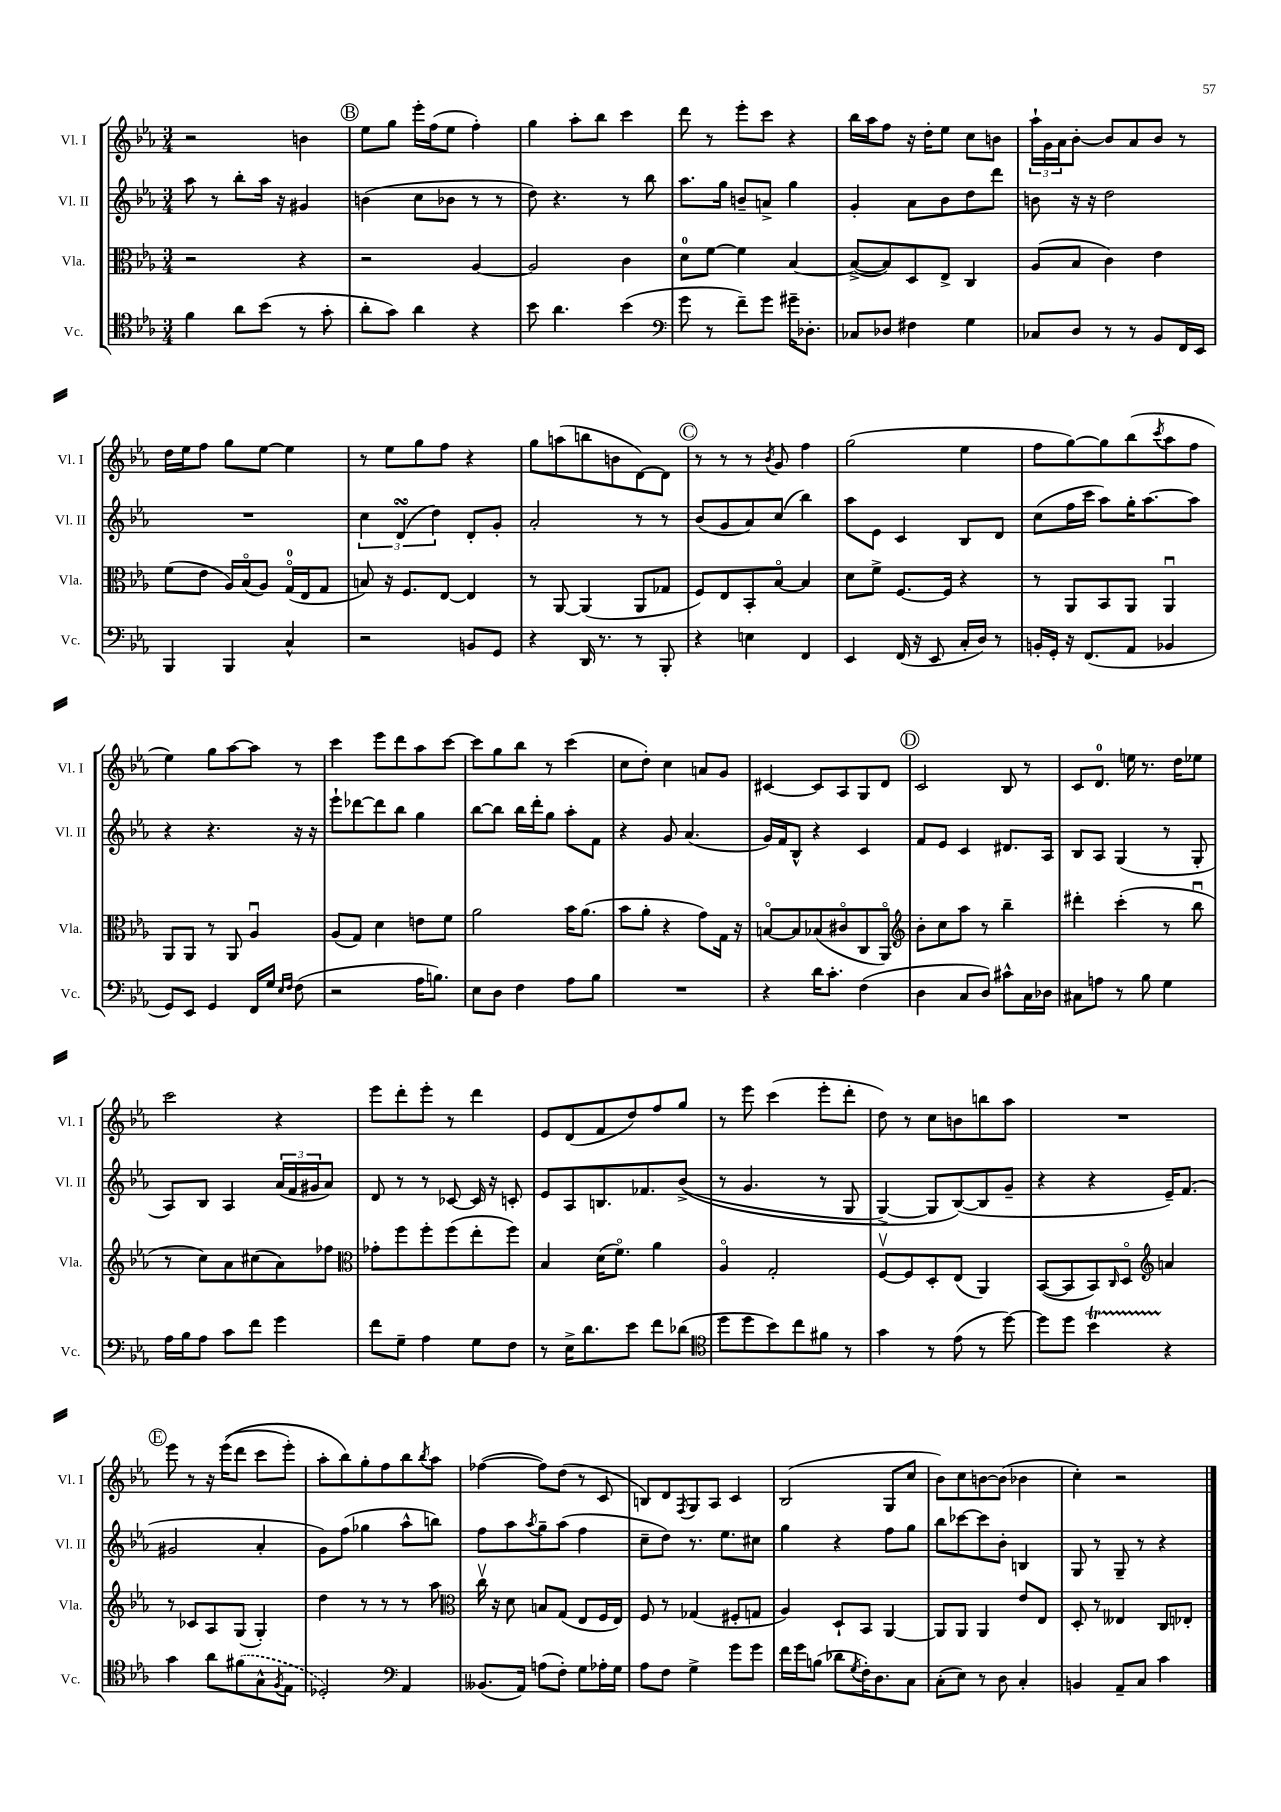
<<
\new StaffGroup <<
\new Staff = "s0" \with { instrumentName = "Vl. I" shortInstrumentName = "Vl. I" } {
    \clef treble \key ees \major \numericTimeSignature \time 3/4
    r2 b'4 |
    \mark \markup { \circle "B" } ees''8 g''8 ees'''16-. f''16( ees''8 f''4-.) |
    g''4 aes''8-. bes''8 c'''4 |
    d'''8 r8 ees'''8-. c'''8 r4 |
    bes''16 aes''16 f''8 r16 d''16-. ees''8 c''8 b'8 |
    \tuplet 3/2 { aes''16-! g'16 aes'16 } bes'8~-. bes'8 aes'8 bes'8 r8 |
    d''16 ees''16 f''8 g''8 ees''8~ ees''4 |
    r8 ees''8 g''8 f''8 r4 |
    g''8 a''8( b''8 b'8 d'8~) d'8 |
    \mark \markup { \circle "C" } r8 r8 r8 \acciaccatura { bes'8 } g'8 f''4 |
    g''2( ees''4 |
    f''8 g''8~) g''8 bes''8( \acciaccatura { c'''8 } aes''8 f''8 |
    ees''4) g''8 aes''8~ aes''8 r8 |
    c'''4 ees'''8 d'''8 aes''8 c'''8~ |
    c'''8 g''8 bes''8 r8 c'''4( |
    c''8 d''8-.) c''4 a'8 g'8 |
    cis'4~ cis'8 aes8 g8 d'8 |
    \mark \markup { \circle "D" } c'2 bes8 r8 |
    c'8 d'8.-0 e''16 r8. d''16 ees''8 |
    c'''2 r4 |
    ees'''8 d'''8-. ees'''8-. r8 d'''4 |
    ees'8 d'8( f'8 d''8) f''8 g''8 |
    r8 ees'''8 c'''4( ees'''8-. d'''8-. |
    d''8) r8 c''8 b'8 b''8 aes''8 |
    R2. |
    \mark \markup { \circle "E" } ees'''8 r8 r16 ees'''16(\( d'''8 c'''8 ees'''8-.) |
    aes''8-. bes''8\) g''8-. f''8 bes''8 \acciaccatura { bes''8 } aes''8 |
    fes''4~( fes''8) d''8( r8 c'8 |
    b8) d'8 \acciaccatura { f8 } g8 aes8 c'4 |
    bes2( g8 c''8 |
    bes'8) c''8 b'8~ b'8( bes'4 |
    c''4-.) r2 \bar "|." |
}
\new Staff = "s1" \with { instrumentName = "Vl. II" shortInstrumentName = "Vl. II" } {
    \clef treble \key ees \major \numericTimeSignature \time 3/4
    aes''8 r8 bes''8-. aes''16 r16 gis'4 |
    \mark \markup { \circle "B" } b'4( c''8 bes'8 r8 r8 |
    d''8) r4. r8 bes''8 |
    aes''8. g''16 b'8-- a'8-> g''4 |
    g'4-. aes'8 bes'8 d''8 d'''8 |
    b'8 r16 r16 d''2 |
    R2. |
    \tuplet 3/2 { c''4 d'4\turn( d''4) } d'8-. g'8-. |
    aes'2-. r8 r8 |
    \mark \markup { \circle "C" } bes'8( g'8 aes'8) c''8( bes''4) |
    aes''8 ees'8 c'4 bes8 d'8 |
    c''8( f''16 c'''16 aes''8) g''16-. aes''8.~ aes''8 |
    r4 r4. r16 r16 |
    ees'''8-! des'''8~ des'''8 bes''8 g''4 |
    bes''8~ bes''8 bes''16 d'''16-. g''8 aes''8-. f'8 |
    r4 g'8 aes'4.( |
    g'16) f'16 bes8-^ r4 c'4 |
    \mark \markup { \circle "D" } f'8 ees'8 c'4 dis'8. aes16 |
    bes8 aes8 g4( r8 g8-. |
    aes8) bes8 aes4 \tuplet 3/2 { aes'16( f'16 gis'16 } aes'8) |
    d'8 r8 r8 ces'8~ ces'16 r16 c'8-. |
    ees'8 aes8 b8. fes'8. bes'8->(\( |
    r8 g'4. r8 g8 |
    g4~->) g8 bes8~(\) bes8 g'8-- |
    r4 r4 ees'16--) f'8.( |
    \mark \markup { \circle "E" } gis'2 aes'4-. |
    g'8) f''8( ges''4 aes''8-^ b''8) |
    f''8 aes''8 \acciaccatura { aes''8 } g''8-- aes''8( f''4 |
    c''8-- d''8) r8. ees''8. cis''8 |
    g''4 r4 f''8 g''8 |
    bes''8 ces'''8~ ces'''8 bes'8-. b4 |
    g8 r8 g8-- r8 r4 \bar "|." |
}
\new Staff = "s2" \with { instrumentName = "Vla." shortInstrumentName = "Vla." } {
    \clef alto \key ees \major \numericTimeSignature \time 3/4
    r2 r4 |
    \mark \markup { \circle "B" } r2 aes4~ |
    aes2 c'4 |
    d'8-0 f'8~ f'4 bes4~ |
    bes8~->( bes8) d8 ees8-> c4 |
    aes8( bes8 c'4) ees'4 |
    f'8( ees'8 aes16) bes16\flageolet( aes8) g16-0\flageolet( ees16 g8 |
    b8) r16 f8. ees8~ ees4 |
    r8 aes,8~ aes,4( aes,8 ges8 |
    \mark \markup { \circle "C" } f8) ees8 bes,8-. bes8~\flageolet bes4 |
    d'8 f'8-> f8.~ f16 r4 |
    r8 aes,8 bes,8 aes,8 aes,4\downbow |
    aes,8 aes,8 r8 aes,8 aes4\downbow |
    aes8( g8) d'4 e'8 f'8 |
    aes'2 bes'16 aes'8.( |
    bes'8 aes'8-. r4 g'8) g16 r16 |
    b8~\flageolet b8 bes8( cis'8\flageolet c8 aes,8\flageolet) |
    \mark \markup { \circle "D" } \clef treble bes'8-. c''8 aes''8 r8 bes''4-- |
    dis'''4-. c'''4-.( r8 bes''8\downbow |
    r8 c''8) aes'8 cis''8( aes'8) fes''8 |
    \clef alto ges'8-. f''8 f''8-. f''8( ees''8-. f''8) |
    bes4 d'16( f'8.\flageolet) aes'4 |
    aes4\flageolet g2-. |
    f8~\upbow f8 d8-. ees8( aes,4) |
    bes,8~( bes,8 bes,8) \grace { c16 } d8\flageolet \clef treble a'4 |
    \mark \markup { \circle "E" } r8 ces'8 aes8 g8( g4-.) |
    d''4 r8 r8 r8 aes''8 |
    \clef alto c''16\upbow r16 d'8 b8 g8( ees8 f16 ees16) |
    f8 r8 ges4( fis8-. g8 |
    aes4) d8-! bes,8 aes,4~ |
    aes,8 aes,8 aes,4 ees'8 ees8 |
    d8-. r8 eeses4 c8 ees8-. \bar "|." |
}
\new Staff = "s3" \with { instrumentName = "Vc." shortInstrumentName = "Vc." } {
    \clef tenor \key ees \major \numericTimeSignature \time 3/4
    f'4 aes'8 bes'8( r8 g'8-. |
    \mark \markup { \circle "B" } aes'8-. g'8) aes'4 r4 |
    bes'8 aes'4. bes'4( |
    \clef bass g'8 r8 f'8--) g'8 gis'16-- des8.-. |
    ces8 des8 fis4 g4 |
    ces8 d8 r8 r8 bes,8 f,16 ees,16 |
    bes,,4 bes,,4 c4-^ |
    r2 b,8 g,8 |
    r4 d,16 r8. r8 bes,,8-. |
    \mark \markup { \circle "C" } r4 e4 f,4 |
    ees,4 f,16( r16 ees,8 c16-. d16) r8 |
    b,16-. g,16-. r16 f,8.( aes,8 bes,4 |
    g,8) ees,8 g,4 f,16 g16 \grace { ees16 f16 } f8( |
    r2 aes16 b8.) |
    ees8 d8 f4 aes8 bes8 |
    R2. |
    r4 d'16 c'8.-. f4( |
    \mark \markup { \circle "D" } d4 c8 d8) cis'8-^ c16 des16 |
    cis8 a8 r8 bes8 g4 |
    aes16 bes16 aes8 c'8 f'8 g'4 |
    f'8 g8-- aes4 g8 f8 |
    r8 ees16-> d'8. ees'8 f'8 des'8( |
    \clef tenor d''8 d''8 bes'8) c''8 fis'8 r8 |
    g'4 r8 ees'8( r8 d''8~) |
    d''8 d''8 bes'4\startTrillSpan r4\stopTrillSpan |
    \mark \markup { \circle "E" } g'4 aes'8 \once \slurDashed fis'8( g8-^ \acciaccatura { f8 } ees8 |
    des2-.) \clef bass aes,4 |
    beses,8.( aes,16) a8( f8-.) g8 aes16-. g16 |
    aes8 f8 g4-> g'8 g'8 |
    f'16 g'16 b8( des'8 \acciaccatura { g8 } f16-.) d8. c8 |
    c8-.( ees8) r8 d8 c4-. |
    b,4 aes,8-- c8 c'4 \bar "|." |
}
>>
>>
\layout { \context { \Score \remove "Bar_number_engraver" } }
